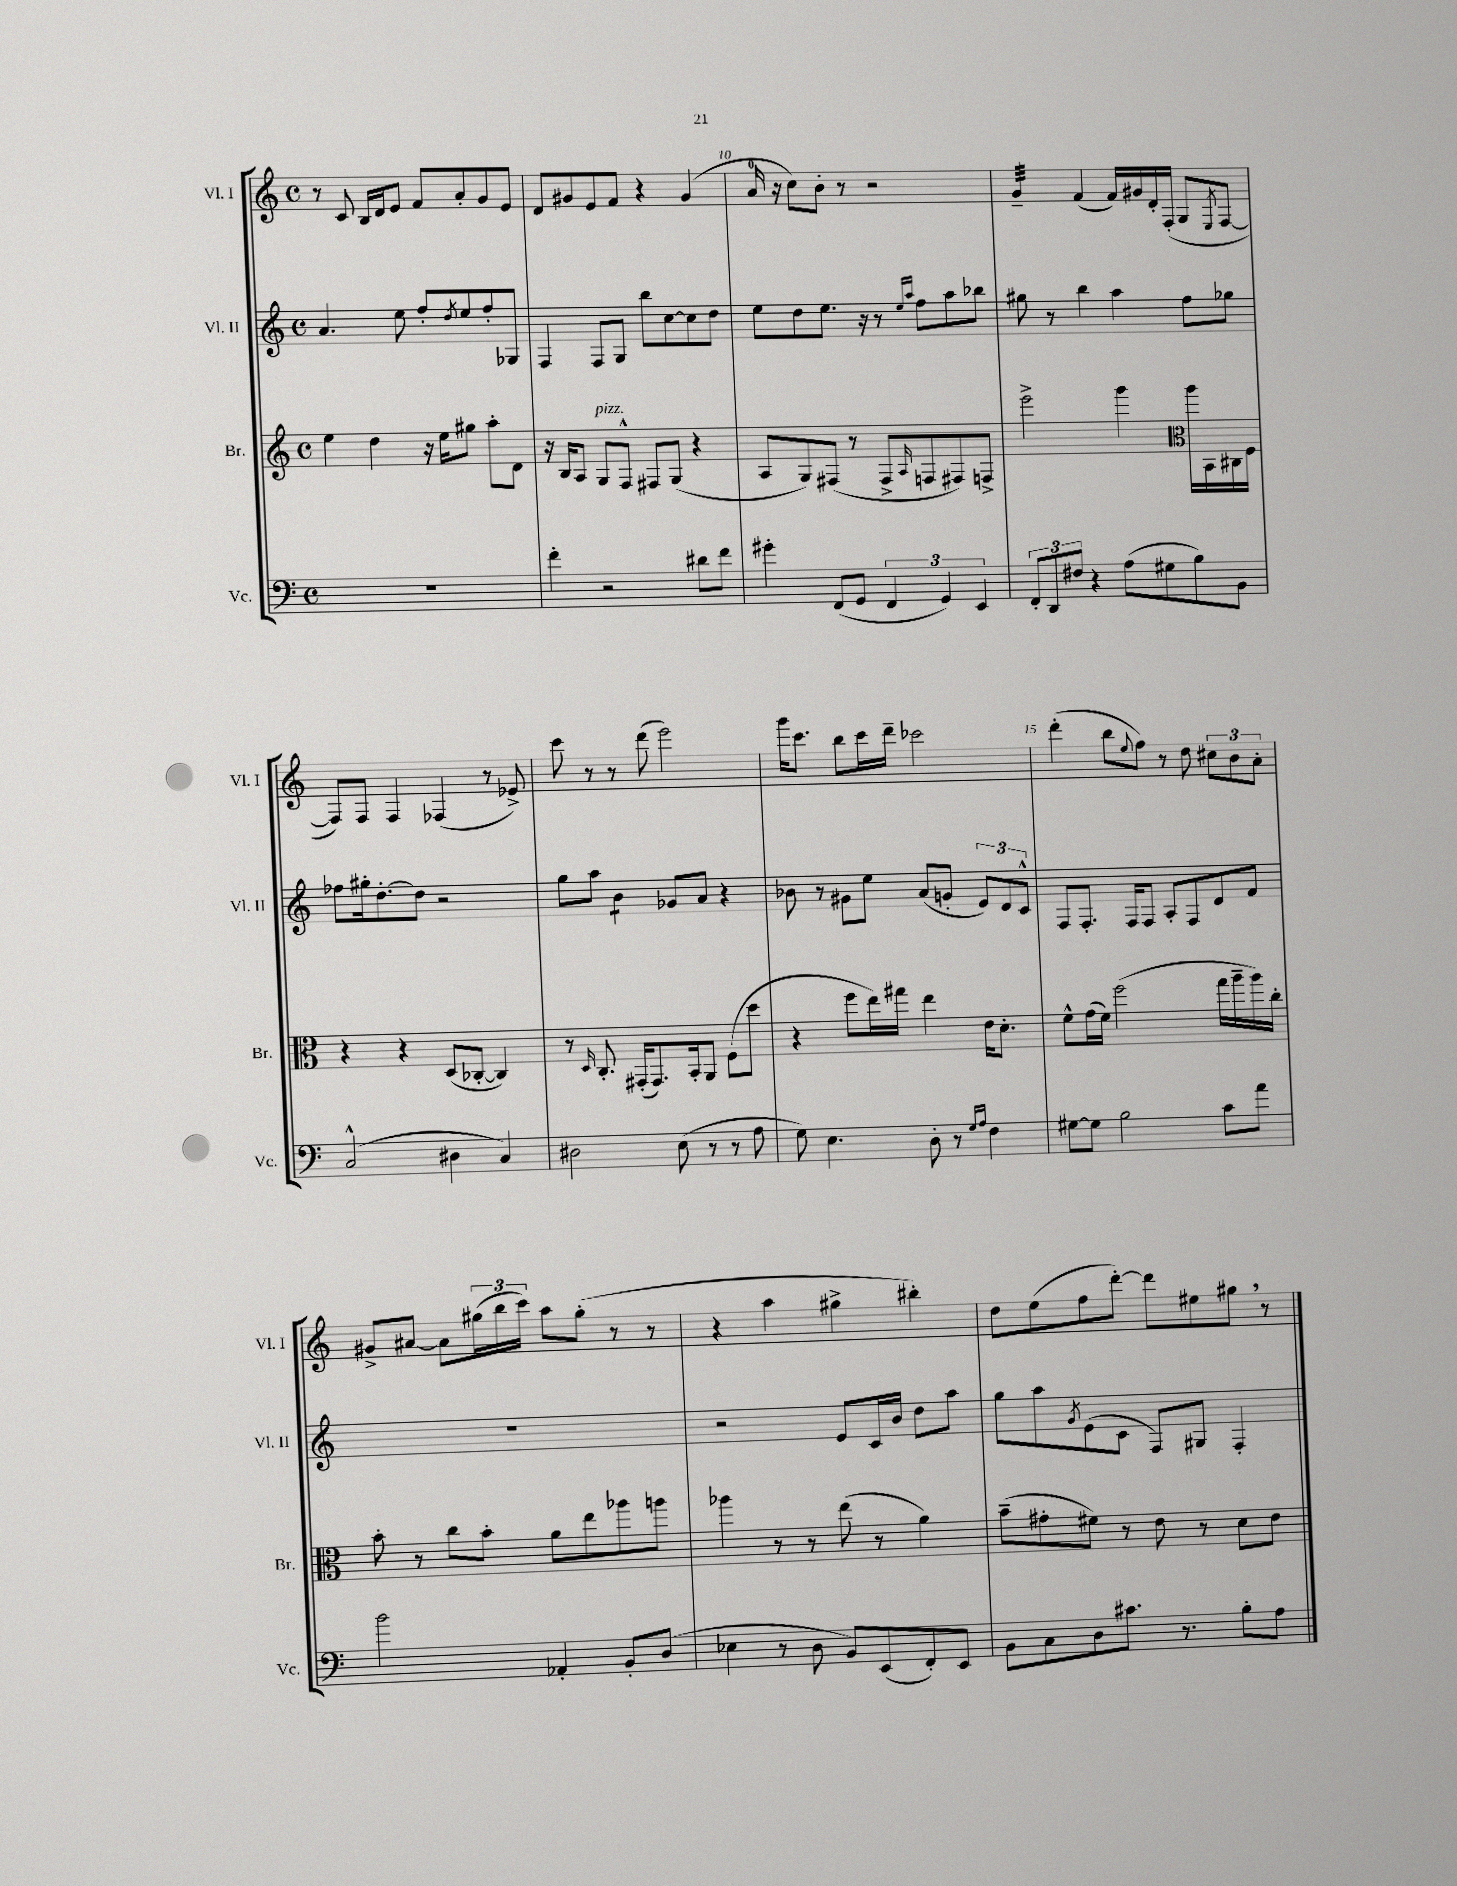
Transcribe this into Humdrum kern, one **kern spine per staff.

**kern	**kern	**kern	**kern
*staff4	*staff3	*staff2	*staff1
*clefF4	*clefG2	*clefG2	*clefG2
*k[]	*k[]	*k[]	*k[]
*M4/4	*M4/4	*M4/4	*M4/4
*met(c)	*met(c)	*met(c)	*met(c)
1r	4ee	4.a	8r
.	.	.	8c
.	4dd	.	16B
.	.	.	16d
.	.	8ee	8e
.	16r	8ff'	8f
.	16ee	.	.
.	.	8qdd	.
.	8gg#	8ee	8a'
.	8aa'	8ff'	8g
.	8d	8G-	8e
=	=	=	=
4f'	16r	4F	8d
.	16B	.	.
.	8A	.	8g#
2r	8G	8F	8e
.	8F^^	8G	8f
.	8F#	8bb	4r
.	(8G	[8cc	.
8d#	4r	8cc]	(4g#
8f	.	8dd	.
=	=	=	=
4g#'	8A	8ee	16a
.	.	.	16r
.	8G)	8dd	8cc)
(8FF	(8F#	8.ee	8b'
8GG	8r	.	8r
.	.	16r	.
6FF	8F#^	8r	2r
.	.	16qqee	.
.	16qqA	16qqaa	.
.	8F	8ff	.
6GG)	.	.	.
.	8F#)	8aa	.
6EE	.	.	.
.	8F^	8bb-	.
=	=	=	=
12FF'	2eee^	8gg#	4g~
12DD	.	.	.
.	.	8r	.
12F#	.	.	.
4r	.	4bb	(4f
(8A	4ggg	4aa	16f)
.	.	.	16g#
8G#	.	.	16d'
.	.	.	(16F'
*	*clefC3	*	*
8B)	16aa	8ff	8G
.	16BB	.	.
.	.	.	8qE
8BB	16C#	8gg-	[8F
.	16F	.	.
=	=	=	=
(2C^^	4r	8ff-	8F])
.	.	16gg#'	8F
.	.	[8.dd'	.
.	4r	.	4F
.	.	8dd]	.
4D#	(8D	2r	(4F-
.	[8C-'	.	.
4C)	4C-])	.	8r
.	.	.	8e-^)
=	=	=	=
2D#	8r	8gg	8ccc
.	16qqD	.	.
.	8.C'	8aa	8r
.	.	4b	8r
.	(16GG#'	.	.
.	8.GG#)	.	(8ddd
(8E	.	8g-	2eee)
.	16BB'	.	.
8r	8AA	8a	.
8r	(8F	4r	.
8A	8dd	.	.
=	=	=	=
8G)	4r	8b-	16ggg
.	.	.	8.ccc
4.E	.	8r	.
.	8ff	8g#	8bb
.	16ee)	8ee	16ccc
.	16gg#	.	16ddd~
8D'	4ee	(8a	2ccc-
8r	.	8g'	.
16qqG	.	.	.
16qqA	.	.	.
4F	16e	12e)	.
.	8.d'	.	.
.	.	12d	.
.	.	12c^^	.
=	=	=	=
[8G#	8f^^	8F	(4ddd'
8G#]	(16g	8.F'	.
.	16f)	.	.
2B	(2ff	.	8bb
.	.	16F	.
.	.	.	8qqee
.	.	8F	8ff)
.	.	8A'	8r
.	.	8F	8dd
8c	16gg	8d	12cc#
.	16aa~	.	.
.	.	.	12b
8a	16aa)	8f	.
.	.	.	12a'
.	16cc'	.	.
=	=	=	=
2b	8b'	1r	8g#^
.	8r	.	[8a#
.	8cc	.	8a#]
.	8b'	.	(24gg#
.	.	.	24bb
.	.	.	24ccc)
4AA-'	8a	.	8aa
.	8ee	.	(8gg#'
8BB'	8aa-	.	8r
(8D	8aa	.	8r
=	=	=	=
4E-	4aa-	2r	4r
8r	8r	.	4aa
8D	8r	.	.
8BB)	(8ee	8e	4gg#^
(8EE	8r	16c	.
.	.	16b	.
8FF')	4a)	8dd	4bb#')
8EE	.	8aa	.
=	=	=	=
8BB	(8b~	8gg	8dd
8C	8g#'	8aa	(8ee
.	.	8qg	.
8D	8f#)	(8e	8ff
8.c#	8r	8c	[8ddd')
.	8e	8F)	8ddd]
8.r	.	.	.
.	8r	8G#	8ee#
8B'	8d	4F'	8gg#
8A	8e	.	8r
==	==	==	==
*-	*-	*-	*-
